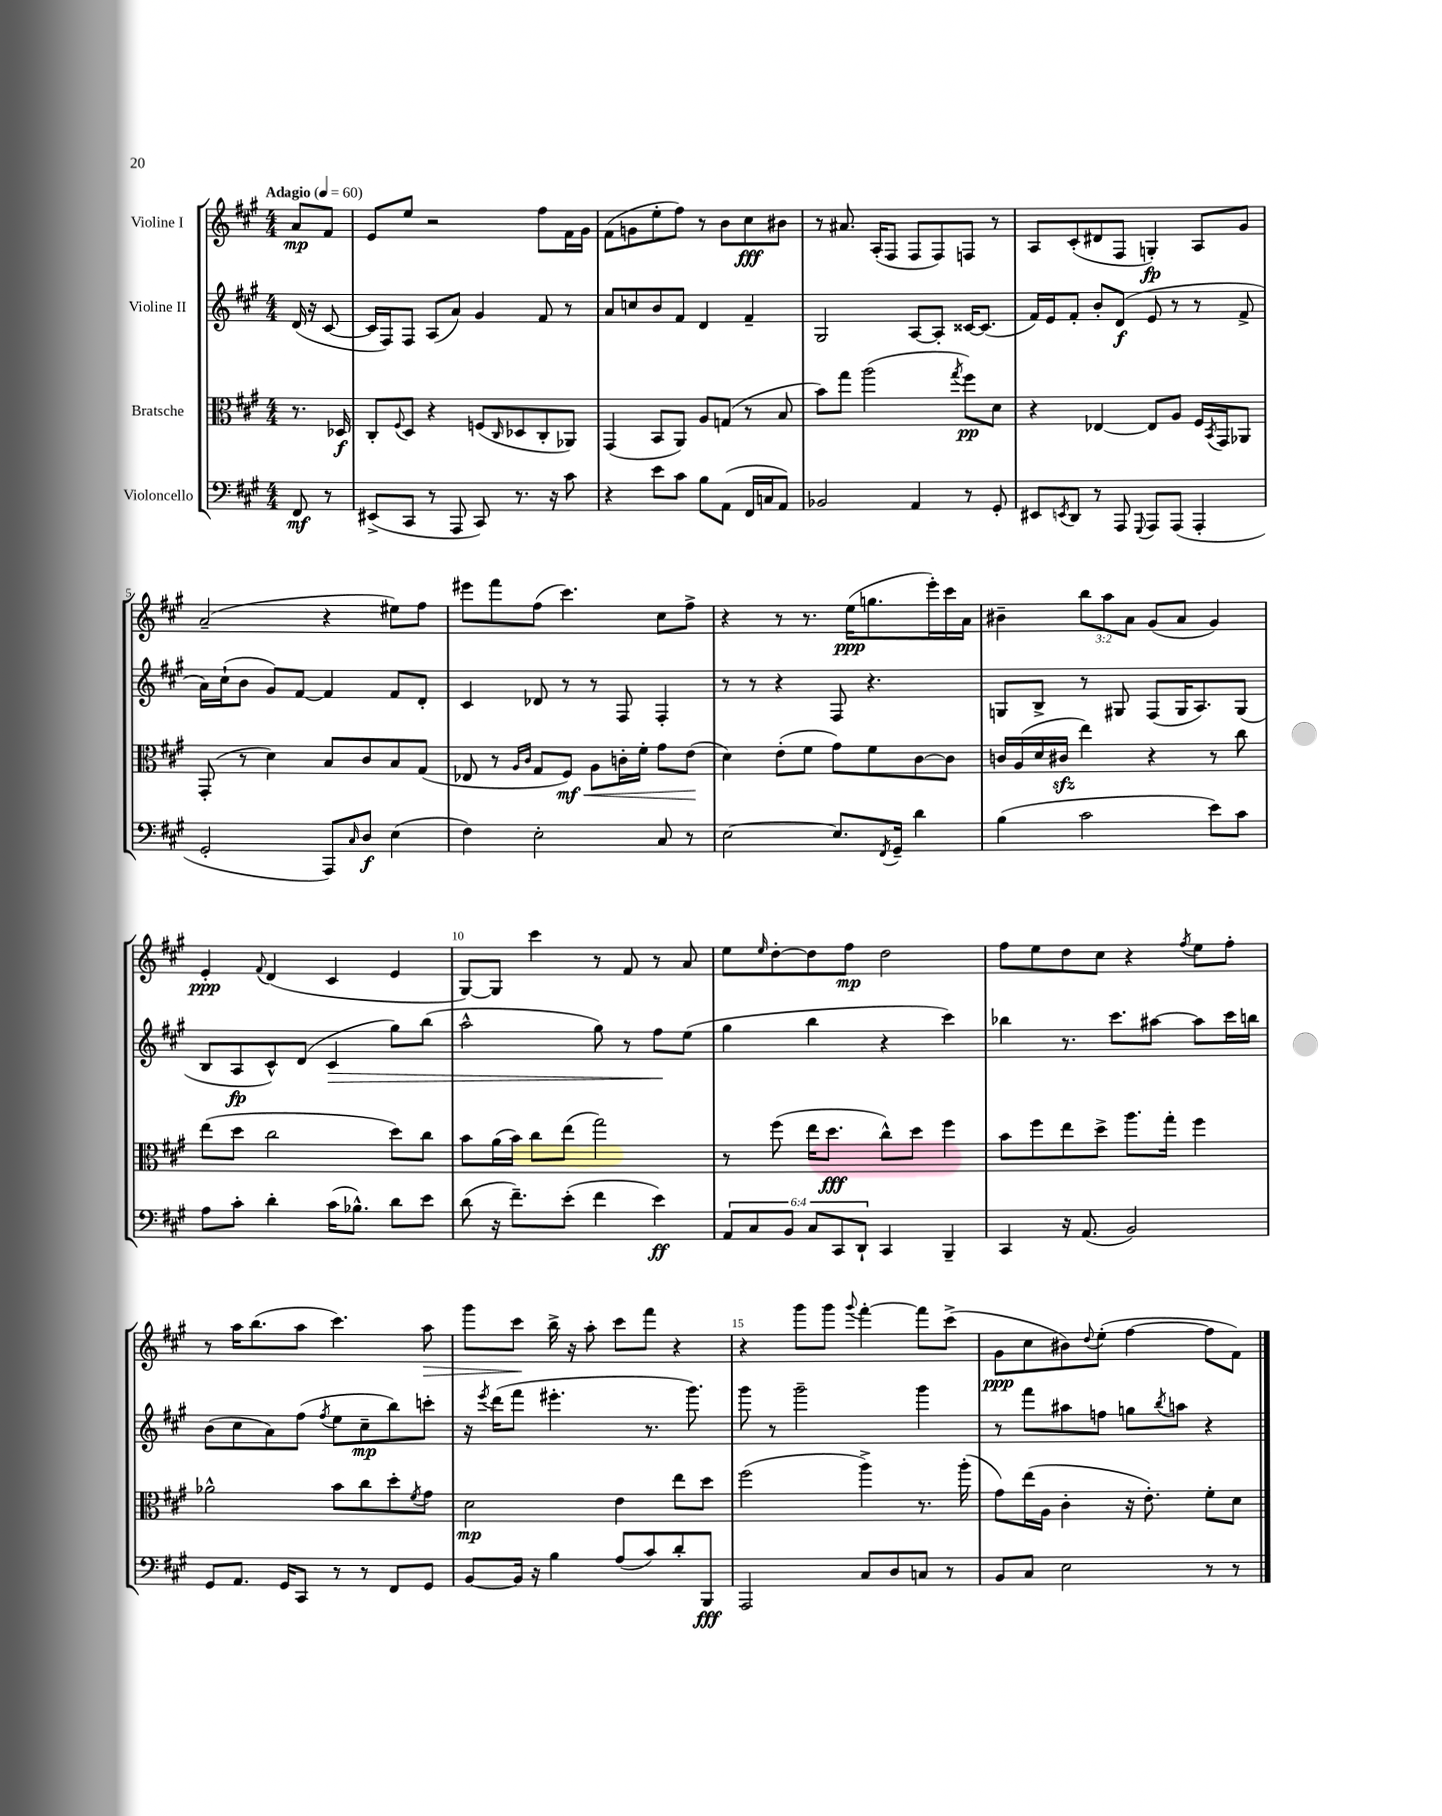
<<
\new StaffGroup <<
\new Staff = "s0" \with { instrumentName = "Violine I" } {
    \clef treble \key a \major \numericTimeSignature \time 4/4 \override Staff.TupletNumber.text = #tuplet-number::calc-fraction-text \partial 4 \tempo "Adagio" 4 = 60
    a'8\mp fis'8 |
    e'8 e''8 r2 fis''8 fis'16 gis'16 |
    fis'8( g'8 e''8-. fis''8) r8 b'8 cis''8\fff bis'8 |
    r8 ais'8. a16-.( fis8 fis8 fis8) f8 r8 |
    a8 cis'8-.( dis'8 fis8 g4-.\fp) a8 gis'8 |
    a'2--( r4 eis''8) fis''8 |
    eis'''8 fis'''8 fis''8( cis'''4.) cis''8 fis''8-> |
    r4 r8 r8. e''16\ppp( g''8. e'''16-.) cis'''16 a'16 |
    bis'4-- \tuplet 3/2 { b''8 a''8 a'8 } gis'8( a'8 gis'4) |
    e'4-.\ppp \appoggiatura { fis'8 } d'4( cis'4 e'4 |
    gis8~) gis8 cis'''4 r8 fis'8 r8 a'8 |
    e''8 \grace { e''16 } d''8~-. d''8 fis''8\mp d''2 |
    fis''8 e''8 d''8 cis''8 r4 \acciaccatura { fis''8 } e''8 fis''8-. |
    r8 a''16 b''8.( a''8 cis'''4.) a''8\> |
    gis'''8 cis'''8\! b''16-> r16 a''8-. cis'''8 fis'''8 r4 |
    r4 gis'''8 gis'''8 \appoggiatura { gis'''8 } fis'''4~-. fis'''8 cis'''8->( |
    gis'8\ppp cis''8 bis'8) \appoggiatura { d''8 } e''8-.( fis''4~ fis''8 fis'8) \bar "|." |
}
\new Staff = "s1" \with { instrumentName = "Violine II" } {
    \clef treble \key a \major \numericTimeSignature \time 4/4 \partial 4
    d'16( r16 cis'8~ |
    cis'16 fis16) fis8 a8( a'8) gis'4 fis'8 r8 |
    a'8 c''8 b'8 fis'8 d'4 fis'4-- |
    gis2 a8~ a8-. cisis'16~ cisis'8.( |
    fis'16) e'16 fis'8-. b'8-. d'8\f( e'8 r8 r8 fis'8-> |
    a'16) cis''16-!( b'8 gis'8) fis'8~ fis'4 fis'8 d'8-. |
    cis'4 des'8 r8 r8 fis8 fis4-. |
    r8 r8 r4 fis8 r4. |
    g8 b8-> r8 gis8 fis8( gis16 a8.) gis8( |
    b8 a8\fp cis'8-^) d'8( cis'4\> gis''8) b''8( |
    a''2-^ gis''8) r8 fis''8\! e''8( |
    gis''4 b''4 r4 cis'''4) |
    bes''4 r8. cis'''8. ais''8~ ais''8 cis'''16 b''16 |
    b'8( cis''8 a'8) fis''8( \acciaccatura { fis''8 } e''8 cis''8--\mp b''8) c'''8-. |
    r16 \acciaccatura { e'''8 } d'''16( fis'''8 eis'''4.-. r8. gis'''8.) |
    gis'''8 r8 gis'''2-- gis'''4 |
    r8 fis'''8 ais''8 f''8 g''8 \acciaccatura { b''8 } a''8 r4 \bar "|." |
}
\new Staff = "s2" \with { instrumentName = "Bratsche" } {
    \clef alto \key a \major \numericTimeSignature \time 4/4 \partial 4
    r8. des16\f |
    cis8-. \appoggiatura { fis8 } d8 r4 f8( \grace { cis16 } des8 cis8-. aes,8) |
    gis,4( b,8 a,8) a8 g8( r8 b8 |
    b'8) gis''8 a''2( \acciaccatura { gis''8 } fis''8\pp) d'8 |
    r4 ees4~ ees8 a8 fis16 \acciaccatura { b,8 } gis,16 aes,8 |
    gis,8-.( r8 d'4) b8 cis'8 b8 gis8( |
    ees8 r8 \grace { a16 cis'16 } gis8 fis8\mf\<) a8 c'16-. fis'16-. gis'8 e'8\!( |
    d'4) e'8-.( fis'8 gis'8) fis'8 cis'8~ cis'8 |
    c'16 a16( d'16 cis'16\sfz e''4) r4 r8 cis''8 |
    e''8( d''8 cis''2 d''8) cis''8 |
    b'8 a'16( b'16) cis''8 e''8( gis''2) |
    r8 fis''8( e''16 d''8.\fff cis''8-^) d''8 fis''4 |
    b'8 fis''8 e''8 d''8-> a''8. gis''16-. fis''4 |
    aes'2-^ b'8 cis''8 d''8-. \acciaccatura { fis'8 } gis'8 |
    d'2\mp e'4 e''8 d''8 |
    fis''2( a''4->) r8. a''16-.( |
    gis'8) e''16( a16 cis'4-. r16 e'8.-.) fis'8-. d'8 \bar "|." |
}
\new Staff = "s3" \with { instrumentName = "Violoncello" } {
    \clef bass \key a \major \numericTimeSignature \time 4/4 \override Staff.TupletNumber.text = #tuplet-number::calc-fraction-text \partial 4
    fis,8\mf r8 |
    eis,8->( cis,8 r8 a,,8 cis,8) r8. r16 cis'8 |
    r4 e'8 cis'8 b8 a,8( fis,16 c16 a,8) |
    bes,2 a,4 r8 gis,8-. |
    eis,8 \acciaccatura { e,8 } d,8 r8 a,,8 \appoggiatura { gis,,8 } a,,8 a,,8( a,,4-. |
    gis,2-. a,,8) \grace { cis16 } d8\f e4( |
    fis4) e2-. cis8 r8 |
    e2~ e8. \acciaccatura { fis,8 } gis,16-- d'4 |
    b4( cis'2 e'8) cis'8 |
    a8 cis'8-. d'4-. cis'16( bes8.-^) d'8 e'8 |
    d'8( r16 fis'8.--) e'8-.( fis'4 e'4\ff) |
    \tuplet 6/4 { a,8 cis8 b,8 cis8 cis,8 d,8-! } cis,4 b,,4-- |
    cis,4 r16 a,8.( b,2) |
    gis,8 a,8. gis,16 cis,8 r8 r8 fis,8 gis,8 |
    b,8~ b,16 r16 b4 a8( cis'8) d'8-. b,,8\fff |
    a,,2 cis8 d8 c8 r8 |
    b,8 cis8 e2 r8 r8 \bar "|." |
}
>>
>>
\layout { \context { \Score \override BarNumber.break-visibility = ##(#f #t #t) barNumberVisibility = #(every-nth-bar-number-visible 5) } }
